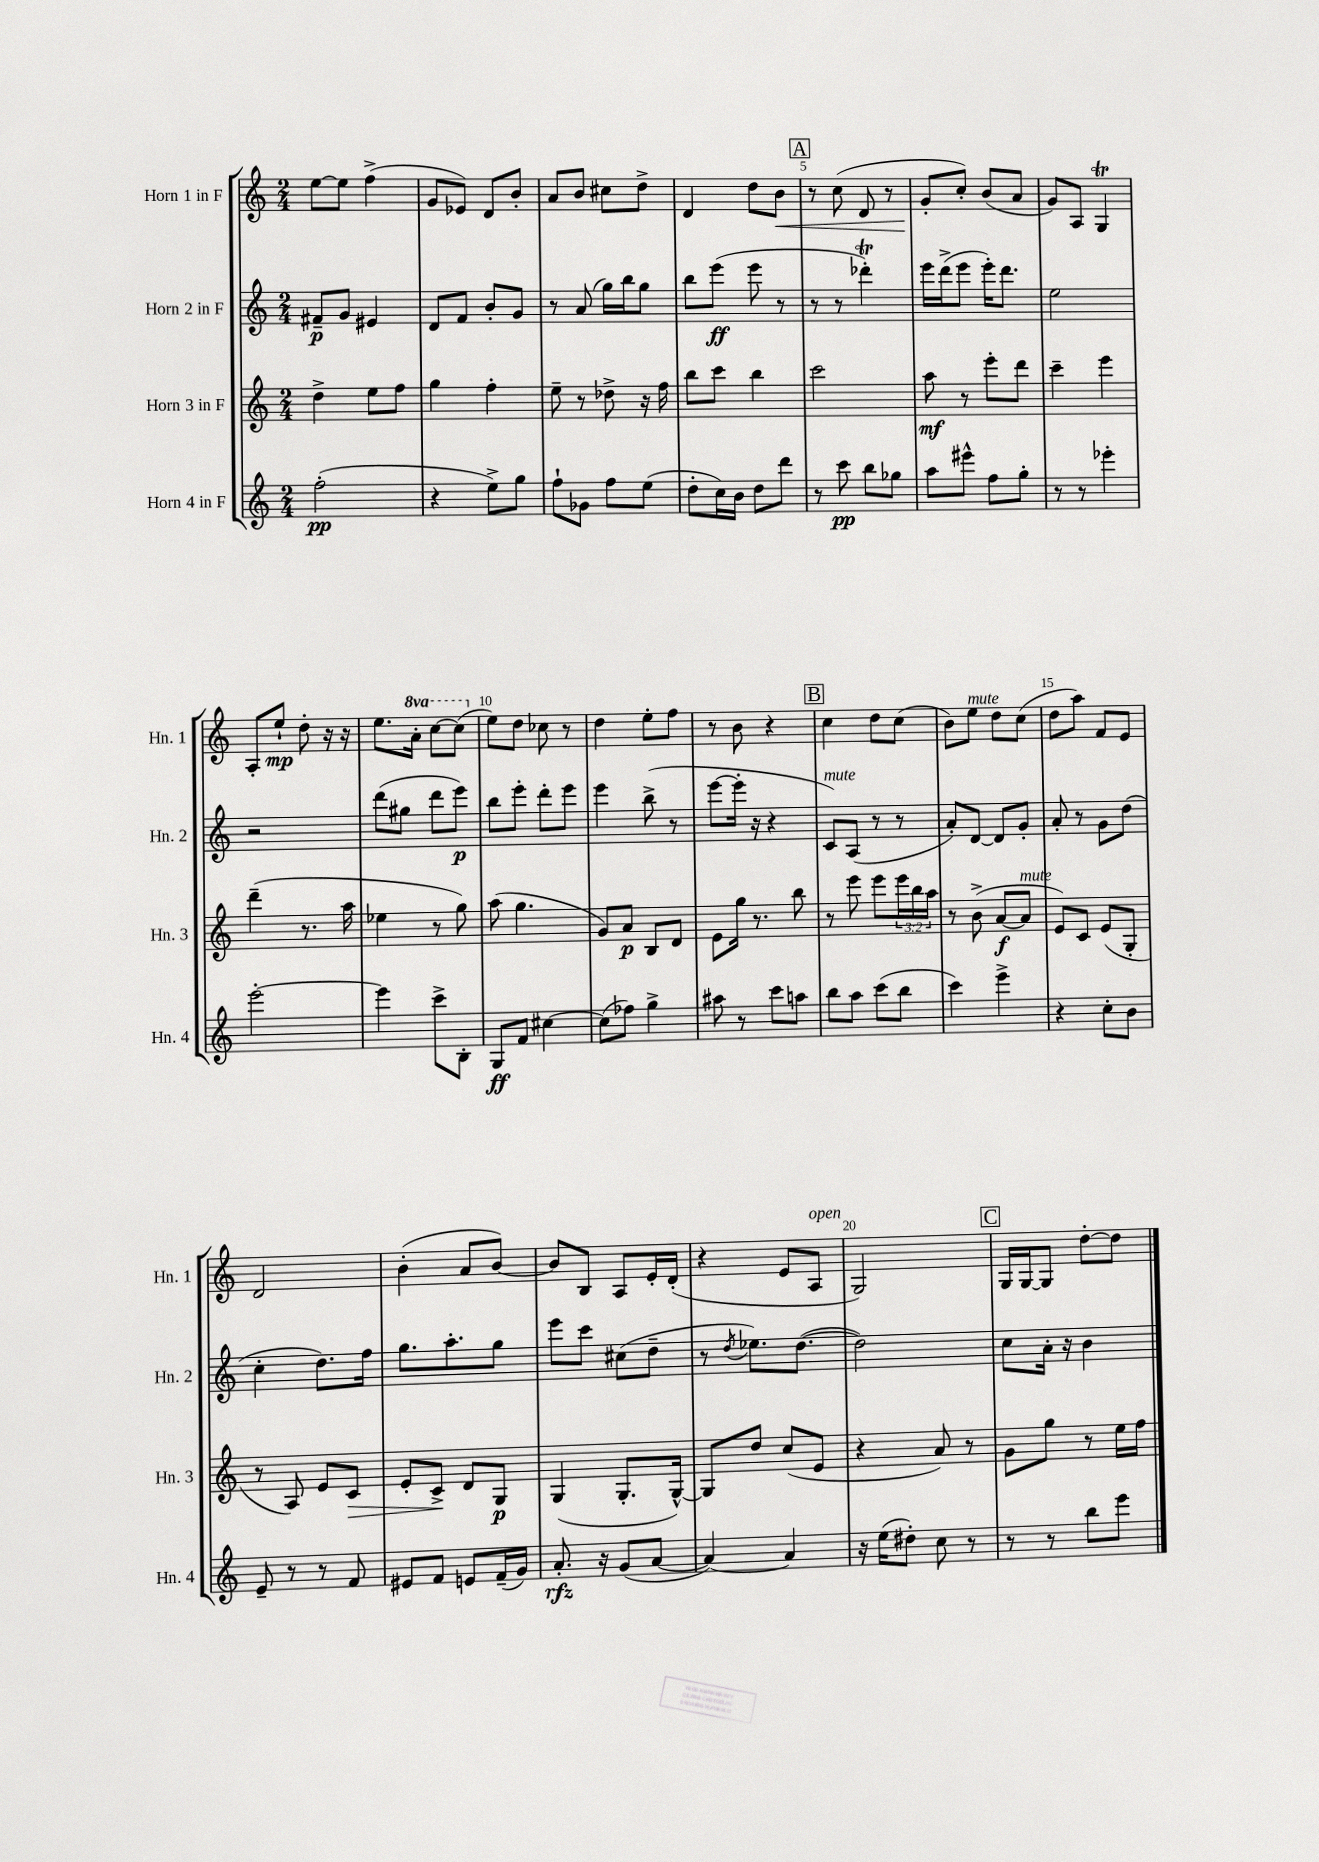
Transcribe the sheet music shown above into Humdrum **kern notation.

**kern	**dynam	**kern	**dynam	**kern	**dynam	**kern	**dynam
*part4	*part4	*part3	*part3	*part2	*part2	*part1	*part1
*staff4	*staff4	*staff3	*staff3	*staff2	*staff2	*staff1	*staff1
*I"Horn 4 in F	*	*I"Horn 3 in F	*	*I"Horn 2 in F	*	*I"Horn 1 in F	*
*I'Hn. 4	*	*I'Hn. 3	*	*I'Hn. 2	*	*I'Hn. 1	*
*clefG2	*	*clefG2	*	*clefG2	*	*clefG2	*
*k[]	*	*k[]	*	*k[]	*	*k[]	*
*M2/4	*	*M2/4	*	*M2/4	*	*M2/4	*
=1	=1	=1	=1	=1	=1	=1	=1
(2ff'\	pp	4dd^\	.	8f#X~/L	p	[8ee\L	.
.	.	.	.	8g/J	.	8ee\J]	.
.	.	8ee\L	.	4e#X/	.	(4ff^\	.
.	.	8ff\J	.	.	.	.	.
=2	=2	=2	=2	=2	=2	=2	=2
4r	.	4gg\	.	8d/L	.	8g/L	.
.	.	.	.	8f/J	.	8e-X/J)	.
8ee^\L)	.	4ff'\	.	8b'/L	.	8d/L	.
8gg\J	.	.	.	8g/J	.	8b'/J	.
=3	=3	=3	=3	=3	=3	=3	=3
8ff`\L	.	8ee~\	.	8r	.	8a/L	.
8g-X\J	.	8r	.	(8a/	.	8b/J	.
8ff\L	.	8dd-X^\	.	16gg\LL)	.	8cc#X\L	.
.	.	.	.	16bb\J	.	.	.
(8ee\J	.	16r	.	8gg\J	.	8dd^\J	.
.	.	16ff\	.	.	.	.	.
=4	=4	=4	=4	=4	=4	=4	=4
8dd'\L	.	8bb\L	.	8bb\L	.	4d/	.
16cc\L)	.	8ccc\J	.	(8eee\J	ff	.	.
16b\JJ	.	.	.	.	.	.	.
8dd\L	.	4bb\	.	8eee\	.	8dd\L	.
!	!	!	!	!	!	!	!LO:HP:b
8ddd\J	.	.	.	8r	.	8b\J	<
!!LO:REH:place=s1:t=A
=5	=5	=5	=5	=5	=5	=5	=5
8r	.	2ccc\	.	8r	.	8r	.
8ccc\	pp	.	.	8r	.	(8cc\	.
8bb\L	.	.	.	4ddd-XT'\)	.	8d/	.
8gg-X\J	.	.	.	.	.	8r	.
=6	=6	=6	=6	=6	=6	=6	=6
8aa\L	.	8aa\	mf	16eee\LL	.	8g'/L	.
.	.	.	.	(16ddd^\J	.	.	.
8eee#X^^\J	.	8r	.	8eee\J	.	8cc'/J)	[
8ff\L	.	8eee'\L	.	16eee'\KL)	.	(8b/L	.
.	.	.	.	8.ddd\J	.	.	.
8gg'\J	.	8ddd\J	.	.	.	8a/J	.
=7	=7	=7	=7	=7	=7	=7	=7
8r	.	4ccc~\	.	2ee\	.	8g/L)	.
8r	.	.	.	.	.	8A/J	.
4eee-X'\	.	4eee\	.	.	.	4GT/	.
!!LO:LB:g=z
=8	=8	=8	=8	=8	=8	=8	=8
[2eee'\	.	(4ddd~\	.	2r	.	8A'/L	.
.	.	.	.	.	.	8ee`/J	mp
.	.	8.r	.	.	.	8dd'\	.
.	.	.	.	.	.	16r	.
.	.	16aa\	.	.	.	16r	.
=9	=9	=9	=9	=9	=9	=9	=9
4eee\]	.	4ee-X\	.	(8ddd\L	.	8.ee\L	.
.	.	.	.	8gg#X\J	.	.	.
*	*	*	*	*	*	*8va	*
.	.	.	.	.	.	16aa'\Jk	.
8ccc^\L	.	8r	.	8ddd\L	.	[8ccc\L	.
8B'\J	.	8gg\)	.	8eee\J)	p	(8ccc\J]	.
=10	=10	=10	=10	=10	=10	=10	=10
*	*	*	*	*	*	*X8va	*
8G/L	ff	(8aa\	.	8bb\L	.	8ee\L)	.
8f/J	.	4.gg\	.	8eee'\J	.	8dd\J	.
[4cc#X\	.	.	.	8ddd'\L	.	8cc-X\	.
.	.	.	.	8eee\J	.	8r	.
=11	=11	=11	=11	=11	=11	=11	=11
(8cc#\L]	.	8g/L)	.	4eee\	.	4dd\	.
8ff-X\J)	.	8a/J	p	.	.	.	.
4gg^\	.	8B/L	.	(8bb^\	.	8ee'\L	.
.	.	8d/J	.	8r	.	8ff\J	.
=12	=12	=12	=12	=12	=12	=12	=12
8aa#X\	.	8e\L	.	[8eee\L	.	8r	.
8r	.	16gg\Jk	.	16eee'\Jk]	.	8b\	.
.	.	8.r	.	16r	.	.	.
8ccc\L	.	.	.	4r	.	4r	.
8aan\J	.	8bb\	.	.	.	.	.
!!LO:REH:place=s1:t=B
=13	=13	=13	=13	=13	=13	=13	=13
!	!	!	!	!LO:TX:a:i:t=mute	!	!	!
8bb\L	.	8r	.	8c/L)	.	4cc\	.
8aa\J	.	8eee\	.	(8A/J	.	.	.
(8ccc\L	.	8eee\L	.	8r	.	8dd\L	.
8bb\J	.	24eee\L	.	8r	.	(8cc\J	.
.	.	24bb\	.	.	.	.	.
.	.	24aa\JJ	.	.	.	.	.
=14	=14	=14	=14	=14	=14	=14	=14
4ccc\)	.	8r	.	8a'/L)	.	8b\L)	.
!	!	!	!	!	!	!LO:TX:a:i:t=mute	!
.	.	(8b^\	.	[8d/J	.	8ee\J	.
4eee^\	.	[8a/L	f	8d/L]	.	8dd\L	.
!	!	!LO:TX:a:i:t=mute	!	!	!	!	!
.	.	8a/J]	.	8g'/J	.	(8cc\J	.
=15	=15	=15	=15	=15	=15	=15	=15
4r	.	8e/L)	.	8a'/	.	8dd\L	.
.	.	8c/J	.	8r	.	8aa\J)	.
8cc'\L	.	(8e/L	.	8g\L	.	8f/L	.
8b\J	.	8G'/J	.	(8dd\J	.	8e/J	.
!!LO:LB:g=z
=16	=16	=16	=16	=16	=16	=16	=16
8e~/	.	8r	.	4cc'\	.	2d/	.
8r	.	8A/)	.	.	.	.	.
8r	.	8e/L	.	8.dd\L)	.	.	.
!	!	!	!LO:HP:b	!	!	!	!
8f/	.	8c/J	>	.	.	.	.
.	.	.	.	16ff\Jk	.	.	.
=17	=17	=17	=17	=17	=17	=17	=17
8e#X/L	.	8e'/L	.	8.gg\L	.	(4b'\	.
8f/J	.	8c^/J	.	.	.	.	.
.	.	.	.	8.aa'\	.	.	.
8en/L	.	8d/L	]	.	.	8a/L	.
(16f~/L	.	8G/J	p	8gg\J	.	[8b/J)	.
16g/JJ)	.	.	.	.	.	.	.
=18	=18	=18	=18	=18	=18	=18	=18
8.a'/	rfz	(4G/	.	8eee\L	.	8b/L]	.
.	.	.	.	8ccc\J	.	8B/J	.
16r	.	.	.	.	.	.	.
(8g/L	.	8.G'/L	.	(8cc#X\L	.	8A/L	.
[8a/J	.	.	.	8dd~\J	.	16e'/L	.
.	.	[16G^^/Jk)	.	.	.	(16d'/JJ	.
=19	=19	=19	=19	=19	=19	=19	=19
4a/_)	.	8G/L]	.	8r	.	4r	.
.	.	.	.	8qdd/	.	.	.
.	.	8dd/J	.	8.ee-X\L)	.	.	.
4a/]	.	(8cc/L	.	.	.	8e/L	.
.	.	.	.	([8.dd\J	.	.	.
!	!	!	!	!	!	!LO:TX:a:i:t=open	!
.	.	8e/J	.	.	.	8A/J	.
=20	=20	=20	=20	=20	=20	=20	=20
16r	.	4r	.	2dd\])	.	2G/)	.
(16ee\KL	.	.	.	.	.	.	.
8dd#X'\J)	.	.	.	.	.	.	.
8cc\	.	8a/)	.	.	.	.	.
8r	.	8r	.	.	.	.	.
!!LO:REH:place=s1:t=C
=21	=21	=21	=21	=21	=21	=21	=21
8r	.	8g\L	.	8cc\L	.	16G/LL	.
.	.	.	.	.	.	[16G/J	.
8r	.	8gg\J	.	16a'\Jk	.	8G/J]	.
.	.	.	.	16r	.	.	.
8bb\L	.	8r	.	4b\	.	[8dd'\L	.
8eee\J	.	16ee\LL	.	.	.	8dd\J]	.
.	.	16ff\JJ	.	.	.	.	.
==	==	==	==	==	==	==	==
*-	*-	*-	*-	*-	*-	*-	*-
